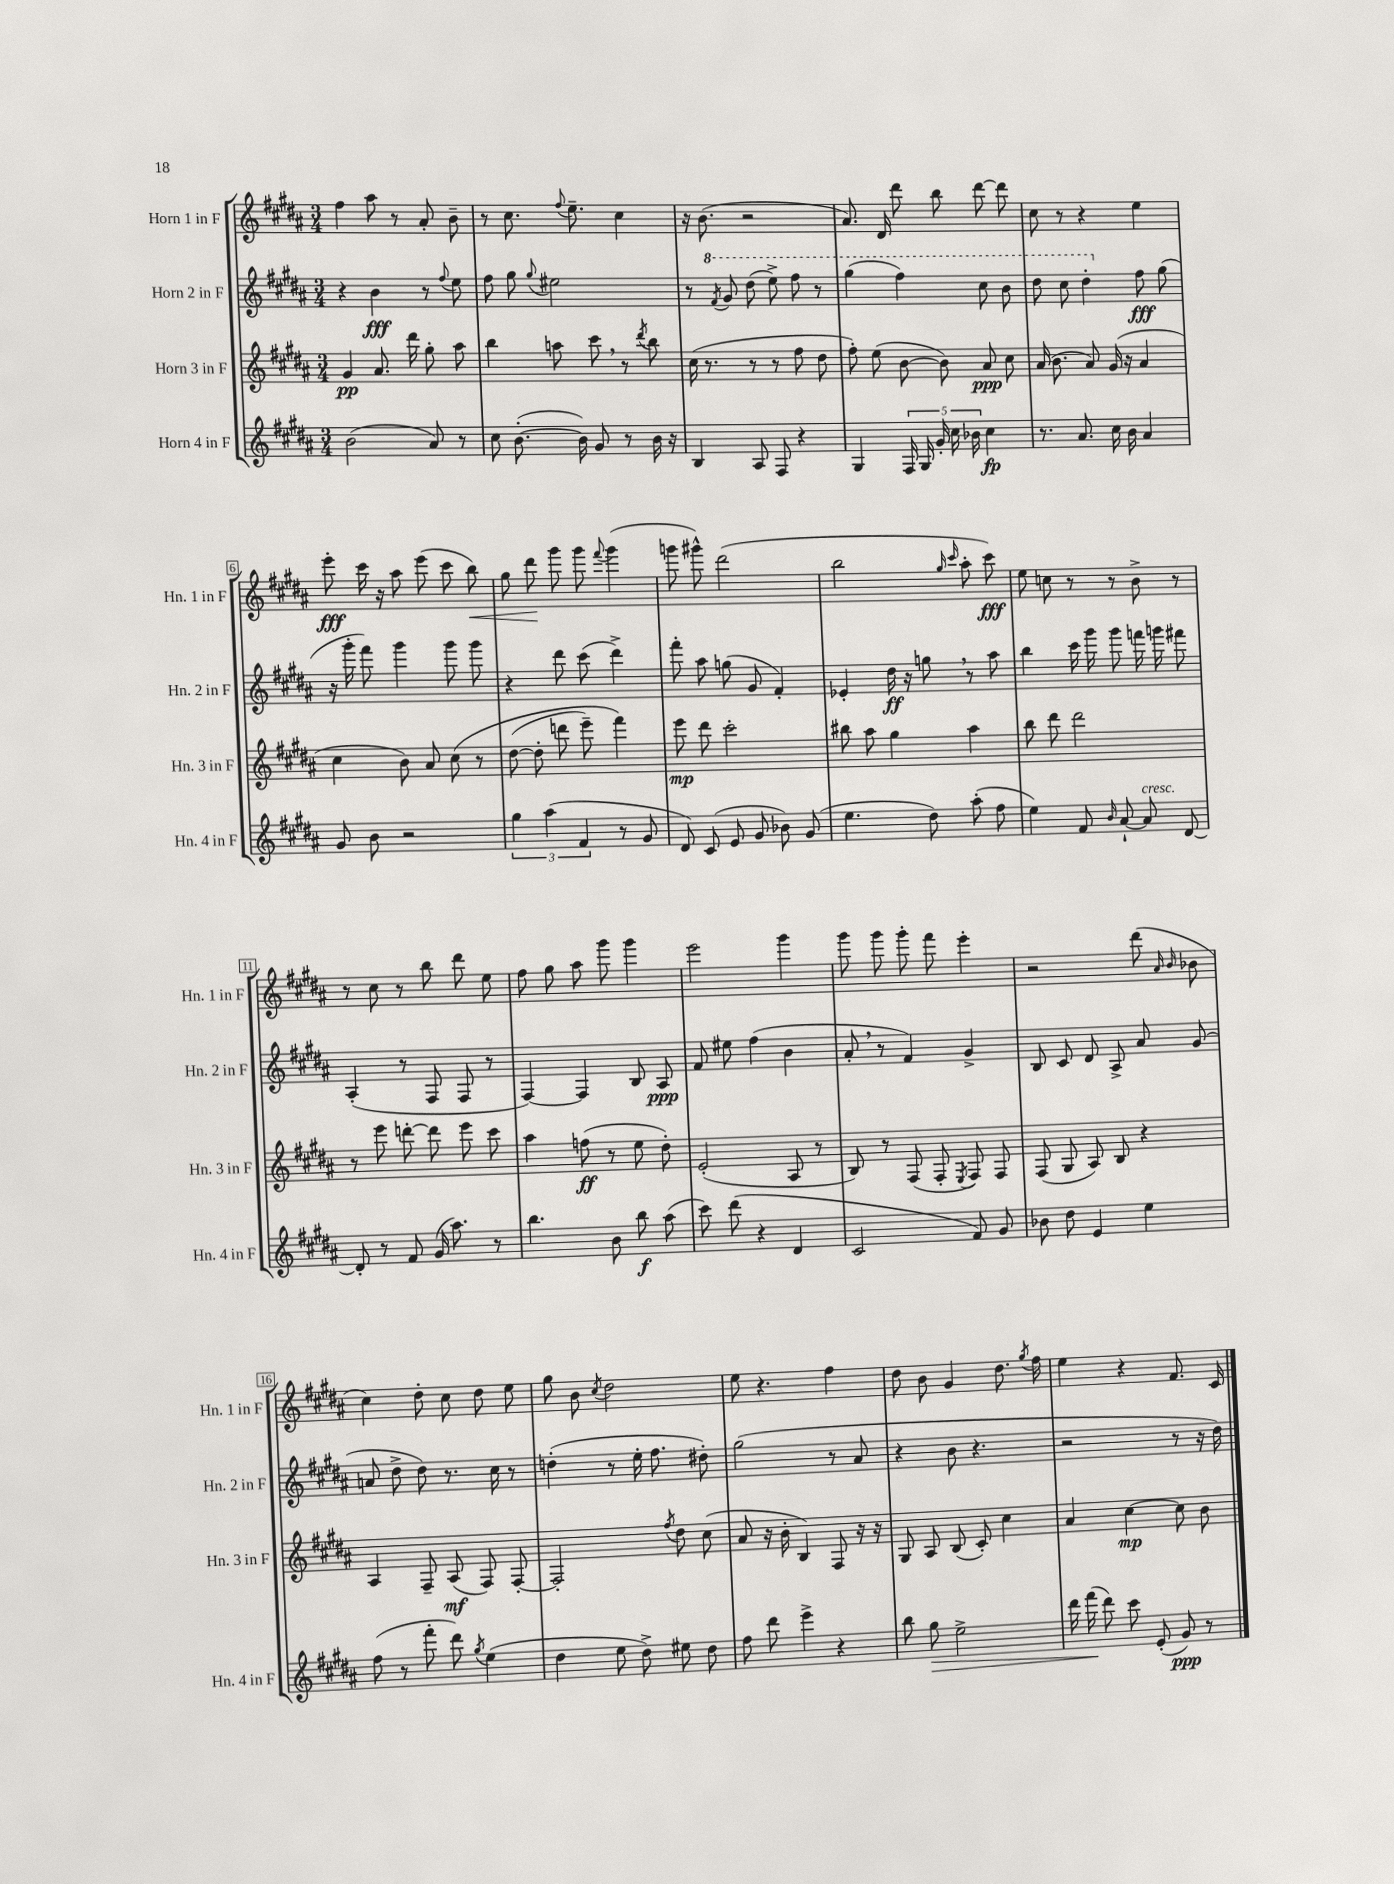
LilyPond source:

<<
\new StaffGroup <<
\new Staff = "s0" \with { instrumentName = "Horn 1 in F" shortInstrumentName = "Hn. 1 in F" } {
    \clef treble \key b \major \numericTimeSignature \time 3/4
    \autoBeamOff fis''4 ais''8 r8 ais'8-. b'8-- |
    r8 cis''8. \appoggiatura { fis''8 } e''8.-- cis''4 |
    r16 b'8.( r2 |
    ais'8.) dis'16 dis'''8 b''8 dis'''8~ dis'''8 |
    cis''8 r8 r4 e''4 |
    e'''8-.\fff cis'''16 r16 ais''8 e'''8( cis'''8 b''8\<) |
    gis''8 dis'''8\! gis'''8 gis'''8 \appoggiatura { fis'''8 } gis'''4( |
    g'''8 gis'''8-^) dis'''2( |
    b''2 \grace { gis''16 cis'''16 } ais''8-. cis'''8\fff) |
    e''8 c''8 r8 r8 b'8-> r8 |
    r8 cis''8 r8 b''8 dis'''8 e''8 |
    fis''8 gis''8 ais''8 gis'''8 gis'''4 |
    e'''2 gis'''4 |
    gis'''8 gis'''8 gis'''8-. fis'''8 e'''4-. |
    r2 dis'''8( \grace { ais'16 b'16 } bes'8 |
    cis''4) dis''8-. cis''8 dis''8 e''8 |
    gis''8 b'8 \acciaccatura { cis''8 } dis''2 |
    e''8 r4. fis''4 |
    dis''8 b'8 gis'4 dis''8. \acciaccatura { gis''8 } fis''16 |
    e''4 r4 fis'8. cis'16 \bar "|." |
}
\new Staff = "s1" \with { instrumentName = "Horn 2 in F" shortInstrumentName = "Hn. 2 in F" } {
    \clef treble \key b \major \numericTimeSignature \time 3/4
    \autoBeamOff r4 b'4\fff r8 \appoggiatura { fis''8 } e''8 |
    fis''8 gis''8 \appoggiatura { gis''8 } eis''2 |
    r8 \ottava #1 \acciaccatura { fis''8 } gis''8 dis'''8( e'''8->) fis'''8 r8 |
    gis'''4( fis'''4) cis'''8 b''8 |
    dis'''8 cis'''8 dis'''4-. \ottava #0 fis''8\fff gis''8( |
    r16 gis'''16-. fis'''8) gis'''4 gis'''8 gis'''8 |
    r4 dis'''8 cis'''8( dis'''4->) |
    fis'''8-. ais''8 g''8( gis'8 fis'4-.) |
    ees'4-. dis''16\ff r16 g''8 \breathe r8 ais''8 |
    b''4 cis'''16 gis'''16 gis'''8 f'''16 g'''16 fis'''8 |
    ais4-.( r8 fis8 fis8 r8 |
    fis4~) fis4 b8 ais8\ppp |
    fis'8 eis''8 fis''4( b'4 |
    ais'8-. \breathe r8 fis'4) gis'4-> |
    b8 cis'8 dis'8 ais8-> ais'8 gis'8( |
    a'8 dis''8-> dis''8) r8. cis''16 r8 |
    d''4-.( r8 e''16-. fis''8. dis''8-.) |
    gis''2( r8 ais'8 |
    r4 b'8 r4. |
    r2 r8 r16 dis''16) \bar "|." |
}
\new Staff = "s2" \with { instrumentName = "Horn 3 in F" shortInstrumentName = "Hn. 3 in F" } {
    \clef treble \key b \major \numericTimeSignature \time 3/4
    \autoBeamOff gis'4\pp ais'8. dis'''16 gis''8-. ais''8 |
    b''4 a''8 cis'''8 \breathe r8 \acciaccatura { dis'''8 } b''8 |
    cis''16( r8. r8 r8 fis''8 dis''8 |
    fis''8-.) e''8( b'8~ b'8) ais'8\ppp cis''8 |
    ais'16( b'8. ais'8) gis'16( r16 ais'4 |
    cis''4 b'8) ais'8 cis''8\( r8 |
    dis''8~( dis''8-. d'''8 e'''8--) fis'''4\) |
    e'''8\mp dis'''8 cis'''2-. |
    bis''8 ais''8 gis''4 ais''4 |
    b''8 dis'''8 dis'''2 |
    r8 e'''8 d'''8~-. d'''8 e'''8 cis'''8 |
    ais''4 f''8\ff( r8 e''8 dis''8-.) |
    e'2-.( ais8 r8 |
    b8) r8 fis8( fis8-. \acciaccatura { e8 } fis8) fis8 |
    fis8( gis8 ais8) b8 r4 |
    ais4 fis8-- ais8\mf( fis8) fis8~-. |
    fis2-. \acciaccatura { fis''8 } dis''8 cis''8( |
    ais'8 r16 b'16-. b4) fis8 r16 r16 |
    gis8 ais8 b8( cis'8-.) cis''4 |
    ais'4 cis''4~\mp cis''8 b'8 \bar "|." |
}
\new Staff = "s3" \with { instrumentName = "Horn 4 in F" shortInstrumentName = "Hn. 4 in F" } {
    \clef treble \key b \major \numericTimeSignature \time 3/4
    \autoBeamOff b'2( ais'8) r8 |
    cis''8 b'8.~-.( b'16) gis'8 r8 b'16 r16 |
    b4 ais8 fis8 r4 |
    gis4 \tuplet 5/4 { fis16 gis16 gis'16-. cis''16 bes'16 } cis''4\fp |
    r8. ais'8. cis''16 b'16 ais'4 |
    gis'8 b'8 r2 |
    \tuplet 3/2 { gis''4 ais''4( fis'4 } r8 gis'8 |
    dis'8) cis'8( e'8 gis'8 bes'8) gis'8( |
    e''4. dis''8) ais''8-.( fis''8 |
    e''4) fis'8 \grace { b'16 } ais'8~-! ais'8^\markup { \italic "cresc." } dis'8~ |
    dis'8-. r8 fis'8 gis'16( ais''8.) r8 |
    b''4. b'8 b''8\f ais''8( |
    cis'''8) dis'''8( r4 dis'4 |
    cis'2 fis'8) gis'8 |
    bes'8 dis''8 e'4 e''4 |
    fis''8( r8 fis'''8-. dis'''8) \acciaccatura { gis''8 } e''4( |
    dis''4 e''8 dis''8->) eis''8 dis''8 |
    fis''8 dis'''8 e'''4-> r4 |
    b''8 gis''8\> e''2-> |
    dis'''16 fis'''16\!( dis'''8) cis'''8 e'8-.( gis'8\ppp) r8 \bar "|." |
}
>>
>>
\layout { \context { \Score \override BarNumber.stencil = #(make-stencil-boxer 0.1 0.3 ly:text-interface::print) } }
